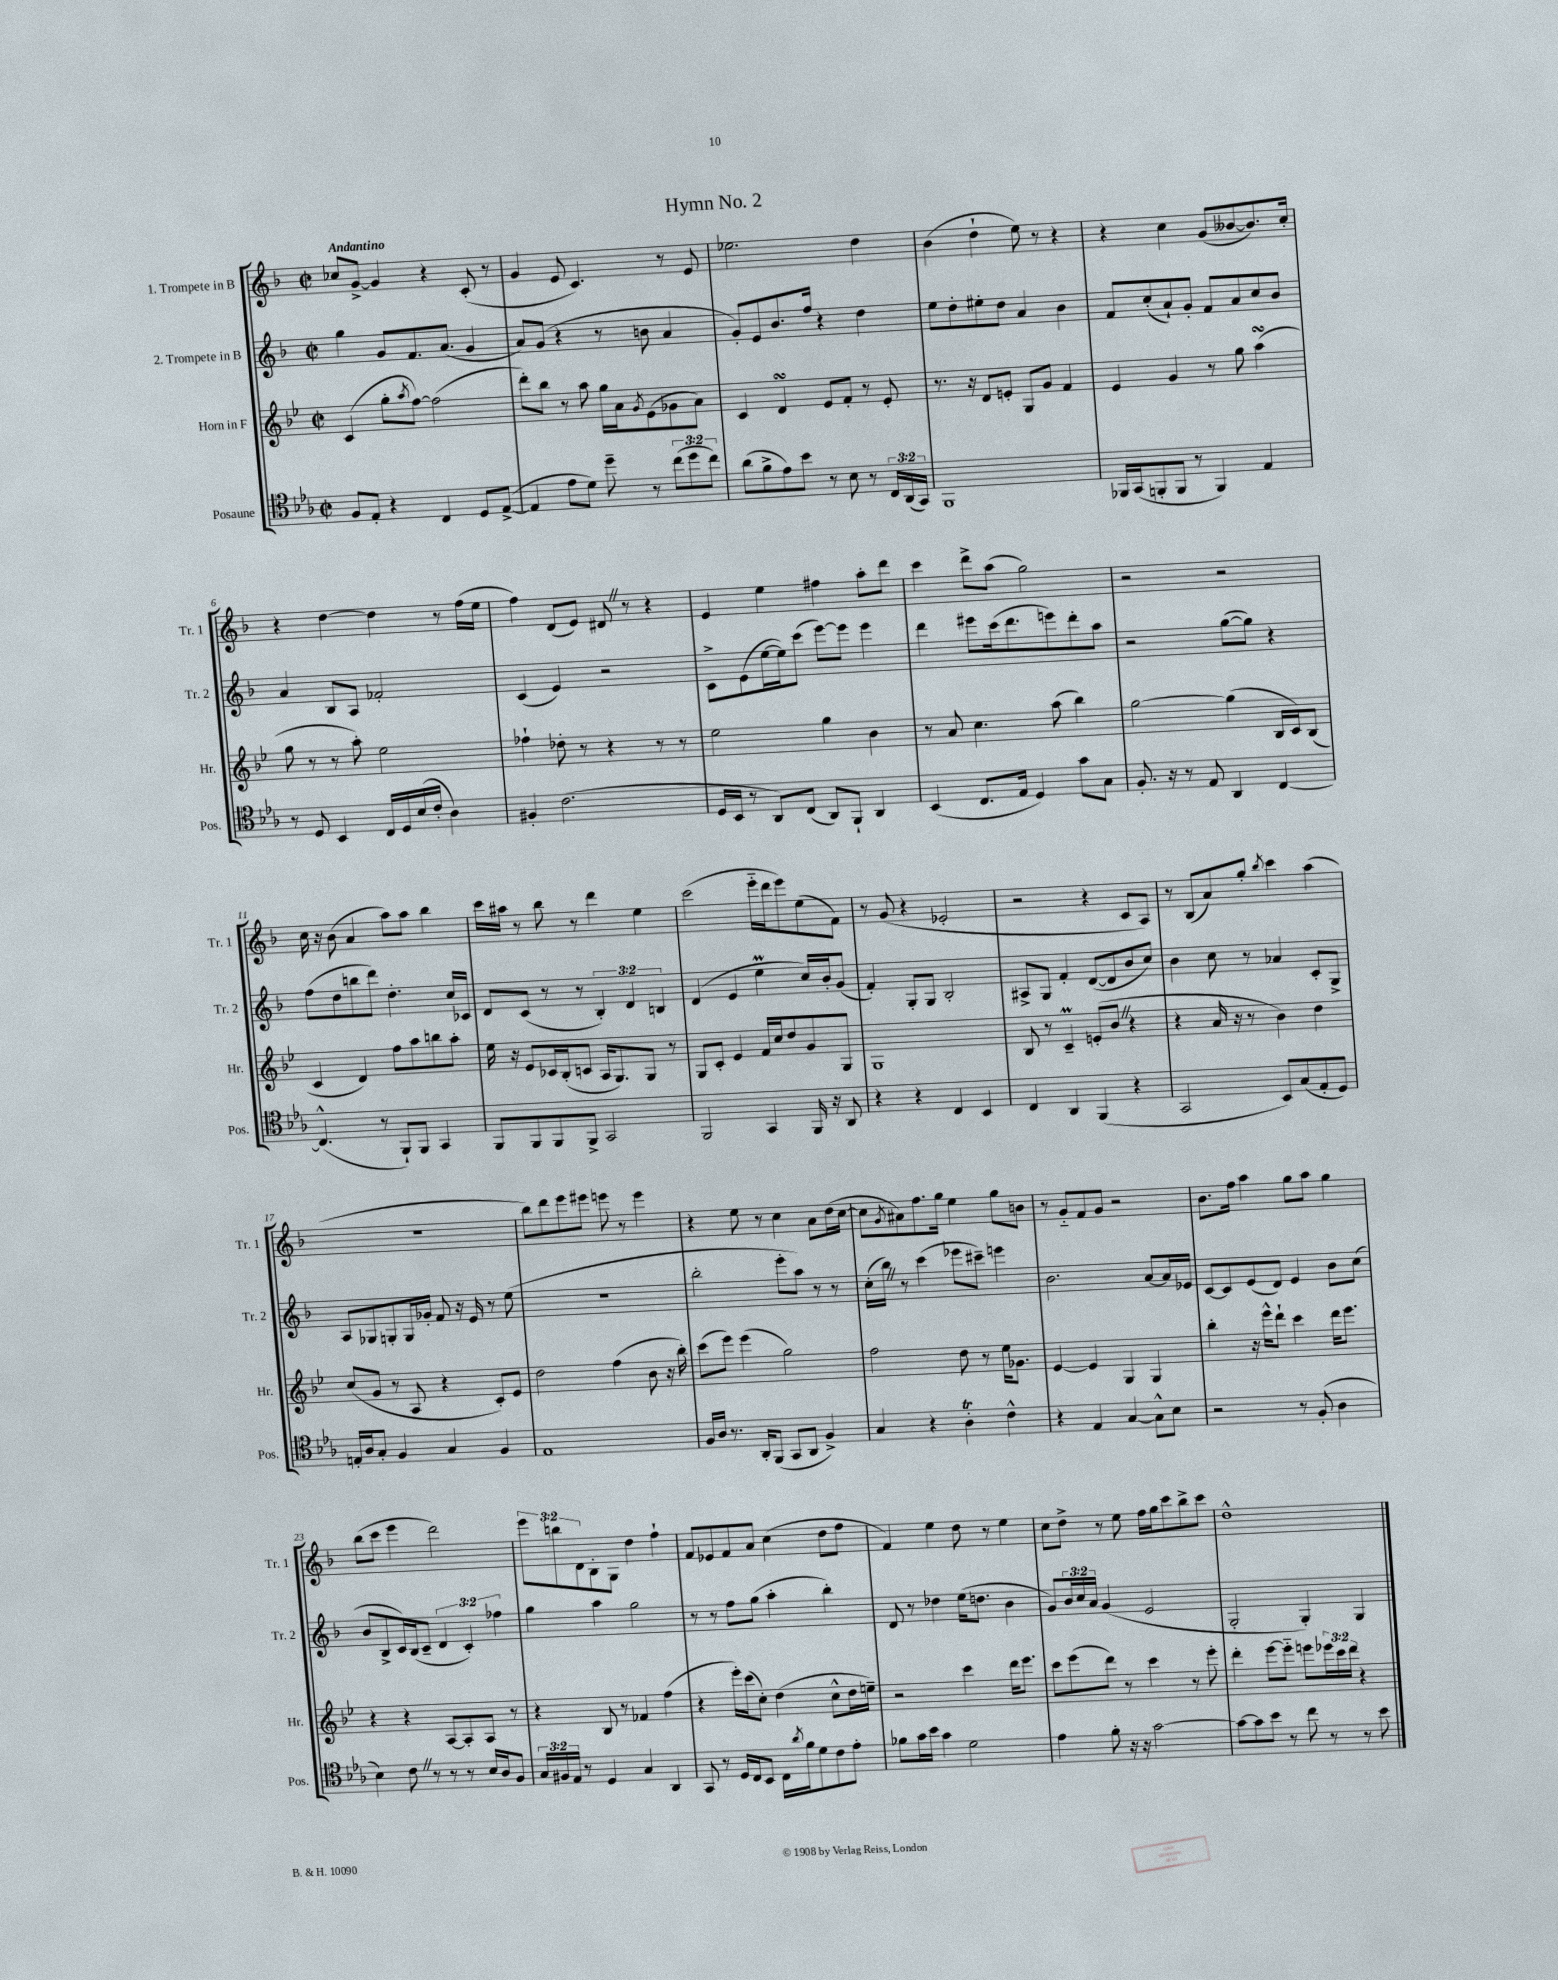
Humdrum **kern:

**kern	**kern	**kern	**kern
*part4	*part3	*part2	*part1
*staff4	*staff3	*staff2	*staff1
*I"Posaune	*I"Horn in F	*I"2. Trompete in B	*I"1. Trompete in B
*I'Pos.	*I'Hr.	*I'Tr. 2	*I'Tr. 1
*clefC4	*clefG2	*clefG2	*clefG2
*k[b-e-a-]	*k[b-e-]	*k[b-]	*k[b-]
*M2/2	*M2/2	*M2/2	*M2/2
*met(c|)	*met(c|)	*met(c|)	*met(c|)
=1	=1	=1	=1
!	!	!	!LO:TX:a:B:t=Andantino
8F/L	(4c/	4gg\	8cc-X/L
8E-'/J	.	.	[8g^/J
4r	8gg'\L	8g/L	4g/]
.	8qaa/	.	.
.	[8ff\J)	8.f/	.
4C/	(2ff\]	.	4r
.	.	(8.a/J	.
8D/L	.	4g/	(8c'/
([8E-^/J	.	.	8r
=2	=2	=2	=2
4E-/]	8ddd'\L)	8a/L)	4g/
.	8bb-\J	(8g/J	.
8e-\L	8r	4r	8e/
8d\J)	8aa\	.	4.c/)
8dd~\	16gg\LL	8r	.
.	16a\J	.	.
.	8qg/	.	.
8r	(8e-\	8bn\	.
(12cc\L	8g-X\	4a/	8r
12dd\	.	.	.
.	8a\J)	.	8e/
12cc\J)	.	.	.
=3	=3	=3	=3
(8a-\L	4c/	8g'/L)	2.ee-X\
8f^\	.	8e/	.
8e-\)	4dsSsS/	8.b-/	.
8b-\J	.	.	.
.	.	16ff/Jk	.
8r	8e-/L	4r	.
8B-\	8f'/J	.	.
8r	8r	4dd\	4dd\
24C/LL	8e-'/	.	.
(24AA-/	.	.	.
24GG/JJ)	.	.	.
=4	=4	=4	=4
1FF	8.r	8ee\L	(4b-\
.	.	8dd'\	.
.	16r	.	.
.	8d/L	8ee#X'\	4dd`\
.	8en'/J	8dd\J	.
.	8G/L	4a/	8ee\)
.	8g/J	.	8r
.	4f/	4b-\	4r
=5	=5	=5	=5
16FF-X/LL	4e-/	8f/L	4r
(16GG/J	.	.	.
8FFn'/	.	(8cc'/	.
8FF/J	4g/	8a`/)	4cc\
8r	.	8g'/J	.
4FF/)	8r	8f/L	(8g/L
.	8gg\	8a/	[8b--X/
4E-/	(4aasSsS\	8cc/	8.b--/])
.	.	8b-/J	.
.	.	.	16cc'/Jk
!!LO:LB:g=z
=6	=6	=6	=6
8r	8gg\	4a/	4r
8D/	8r	.	.
4BB-/	8r	8B-/L	[4dd\
.	8aa'\)	8A/J	.
16C/LL	2ee-\	2f-X'/	4dd\]
16D/	.	.	.
(16B-/	.	.	.
16c'/JJ	.	.	.
4A-\)	.	.	8r
.	.	.	(16ff\LL
.	.	.	16ee\JJ
=7	=7	=7	=7
4F#X'/	4ff-X`\	(4c/	4ff\)
(2.c\	8dd-X'\	4e/)	(8d/L
.	8r	.	8e/J)
.	4r	2r	8d#XZ/
.	.	.	8r
.	8r	.	4r
.	8r	.	.
=8	=8	=8	=8
16D/LL	2ee-\	8c^\L	4e/
16BB-/JJ	.	.	.
8r	.	(8e\	.
8AA-/L)	.	[16ee\L	4ee\
.	.	16ee\J])	.
(8C/J	.	(8ccc\J	.
8AA-/L)	4gg\	[8eee\L)	4ff#X\
8FF`/J	.	8eee\J]	.
4AA-/	4b-\	4eee\	8aa'\L
.	.	.	8ddd\J
=9	=9	=9	=9
(4BB-/	8r	4ddd\	4ccc\
.	8a/	.	.
8.C/L	4.cc\	8eee#X\L	8ddd^\L
.	.	(16ccc\k	(8aa\J
16E-/Jk	.	8.ddd\	.
4D/)	.	.	2gg\)
.	(8aa\	8eeen\)	.
8g\L	4bb-\)	8ddd'\	.
8G\J	.	8aa\J	.
=10	=10	=10	=10
8.F'/	[2gg\	2r	2r
16r	.	.	.
8r	.	.	.
8E-/	.	.	.
4AA-/	(4gg\]	([8gg\L	2r
.	.	8gg\J])	.
[4C/	16B-/LL	4r	.
.	16c/J)	.	.
.	(8B-/J	.	.
!!LO:LB:g=z
=11	=11	=11	=11
(4.C^^/]	4c/	(8ff\L	16cc\
.	.	.	16r
.	.	8dd\	(8b-\
.	4d/)	8bbn\	4a/
8r	.	8ddd\J)	.
8FF`/L)	8ff\L	4.dd'\	8aa\L)
8FF/J	8aa\	.	8aa\J
4GG/	8bbn\	.	4bb-\
.	8aa'\J	16cc/LL	.
.	.	16c-X/JJ	.
=12	=12	=12	=12
8FF/L	16ee-\	8d/L	16ccc\LL
.	16r	.	16aa#X\JJ
8FF/	8e-/L	(8c/J	8r
8FF/	16c-X/L	8r	8bb-\
.	(16B-'/J	.	.
8FF^/J	8cn/J	8r	8r
2GG/	16A/KL	6B-'/)	4ddd\
.	8.G/)	.	.
.	.	6d/	.
.	8G/J	.	4ee\
.	.	6Bn/	.
.	8r	.	.
=13	=13	=13	=13
2FF/	8G/L	(4d/	(2ccc\
.	8c'/J	.	.
.	4e-/	4e/	.
4GG/	16f/LL	4eem\	16eee\LL
.	16cc/J	.	16ddd\J
.	8dd/	.	8eee\)
16FF/	8g/	16cc/LL)	(8ee\
16r	.	16b-'/J	.
8AA-/	8G/J	(8g/J	8f\J)
=14	=14	=14	=14
4r	1G	4f'/)	8r
.	.	.	(8g/
4r	.	8G'/L	4r
.	.	8G/J	.
4C/	.	2B-'/	2e-X'/
4BB-/	.	.	.
=15	=15	=15	=15
4C/	8B-/	8A#X^/L	2r
.	8r	8G/J	.
4AA-/	4cM~/	4f'/	.
(4FF/	(8en'/L	([8d/L	4r
.	8b-Z/J	8d/]	.
4r	4r	8b-/	8c/L
.	.	8cc/J)	8A/J)
=16	=16	=16	=16
2GG/	4r	4b-\	8r
.	.	.	(8B-/L
.	16a/	8cc\	8a/)
.	16r	.	.
.	8r	8r	8gg'/J
.	.	.	8qbb-/
8BB-/L)	4b-\)	4a-X/	4ccc\
(8G/	.	.	.
8E-'/	4dd\	8c'/L	(4aa\
8D/J)	.	8G^/J	.
!!LO:LB:g=z
=17	=17	=17	=17
16En'/LL	(8cc/L	8A/L	1r
16A-/J	.	.	.
8G'/J	8g/J	8G-X/	.
4F/	8r	8Gn'/	.
.	8A/	16G/L	.
.	.	16g-X'/JJ	.
4G/	4r	8f/	.
.	.	16r	.
.	.	16e/	.
4F/	8c'/L)	8r	.
.	8e-/J	(8ee\	.
=18	=18	=18	=18
1E-	2dd\	1r	8bb-\L)
.	.	.	8ddd\
.	.	.	8eee\
.	.	.	8eee#X\J
.	(4ff\	.	8eeen\
.	.	.	8r
.	8b-\	.	4eee\
.	16r	.	.
.	16bb-'\)	.	.
=19	=19	=19	=19
16F/LL	(8ccc\L	2bb-'\	4r
16A-/JJ	.	.	.
8.r	8eee-\J)	.	.
.	(4eee-\	.	8ee\
16AA-'/KL	.	.	.
(8FF/J	.	.	8r
8GG/L	2gg\)	8eee'\L	4cc\
8AA-/J	.	8aa\J)	.
4F^/)	.	8r	8a\L
.	.	8r	(16dd\L
.	.	.	[16cc\JJ
=20	=20	=20	=20
4G/	2ff\	(16cc'\LL	8cc\L]
.	.	16bb-Z\JJ)	.
.	.	.	8qg/
.	.	8r	8a#X\)
4r	.	(4ccc\	8.ff\
.	.	.	16gg\Jk
4A-T'\	8dd\	8eee-X\L	4ee\
.	8r	8ccc#X~\J)	.
4c^^\	16ee-\KL	4eeen\	8gg\L
.	8.g-X\J	.	.
.	.	.	8bn\J
=21	=21	=21	=21
4r	[4e-/	2.b-\	8r
.	.	.	8g/L
4E-/	4e-/]	.	8f/
.	.	.	8g/J
[4G/	4G/	.	2r
8G^^\L]	4G/	[8a/L	.
8B-\J	.	16a/L]	.
.	.	16e-X/JJ	.
=22	=22	=22	=22
2r	4bb-'\	[8c/L	8.b-\L
.	.	8c/]	.
.	.	.	16ff\Jk
.	16r	(8e/	4aa\
.	16eee-^^\KL	.	.
.	8ddd`\J	8d/J)	.
8r	4ccc\	4e/	8gg\L
(8F'/	.	.	8aa\J
4A-\	16ddd\KL	8b-\L	4gg\
.	8.eee-\J	.	.
.	.	(8cc\J	.
!!LO:LB:g=z
=23	=23	=23	=23
4B-\)	4r	8b-/L	(8bb-\L
.	.	8B-^/	8ccc\J
8cZ\	4r	16c/L)	4eee\
.	.	(16B-/J	.
8r	.	8c~/J	.
8r	[8A/L	6d/	2ddd\)
8r	8A'/]	.	.
.	.	6c'/)	.
16B-/LL	8A/J	.	.
16A-/J	.	.	.
.	.	6ff-X\	.
8F/J	8r	.	.
=24	=24	=24	=24
24G/LL	4r	4gg\	12eee\L
24F#X/	.	.	.
24E-/JJ	.	.	12bbn\
8r	.	.	.
.	.	.	12d\
4D/	8B-/	4aa\	8B-'\
.	8r	.	8G\J
4G/	4f-X/	2gg\	4dd\
4AA-/	(4ff\	.	4ff`\
=25	=25	=25	=25
8GG/	4r	8r	8f/L
8r	.	8r	8e-X/
16D/LL	16eee-'\LL)	8ff\L	8f/
16C/J	(16ccc\J	.	.
8BB-/J	8cc'\J)	(8gg\J	8a/J
16C\LL	(4dd\	4aa'\	(4cc\
8qa-/	.	.	.
16f\J	.	.	.
8d\	.	.	.
8c\	8cc^^\L	4bb-'\)	8dd\L
8e-'\J	16dd\L	.	8ff\J
.	16een~\JJ)	.	.
=26	=26	=26	=26
8f-X\L	2r	8d/	4f/)
16g\L	.	8r	.
16b-\JJ	.	.	.
4g\	.	4dd-X\	4ee\
2d\	4ccc\	(16ee\KL	8dd\
.	.	8.ddn\J	.
.	.	.	8r
.	16ddd\KL	4b-\	4ee\
.	8.eee-\J	.	.
=27	=27	=27	=27
4e-\	8ccc\L	8g/L)	8cc\L
.	(8eee-\	24b-/L	8dd^\J
.	.	24cc/	.
.	.	24a/JJ	.
8f'\	8ddd\J)	(4g/	8r
16r	8r	.	8ee\
16r	.	.	.
[2g\	4ccc\	2e/	16ff\LL
.	.	.	16gg\J
.	.	.	8ccc\
.	8r	.	8bb-^\
.	8eee-'\	.	8ccc\J
=28	=28	=28	=28
8g\L_	4ddd'\	2G'/	1dd^^
8g\]	.	.	.
8b-\J	[8eee-\L	.	.
8r	8eee-\J]	.	.
8cc\	8eeen\L	4G'/)	.
8r	24eee-X\L	.	.
.	24ccc\	.	.
.	24ddd\JJ	.	.
8r	4r	4G/	.
8b-\	.	.	.
==	==	==	==
*-	*-	*-	*-
